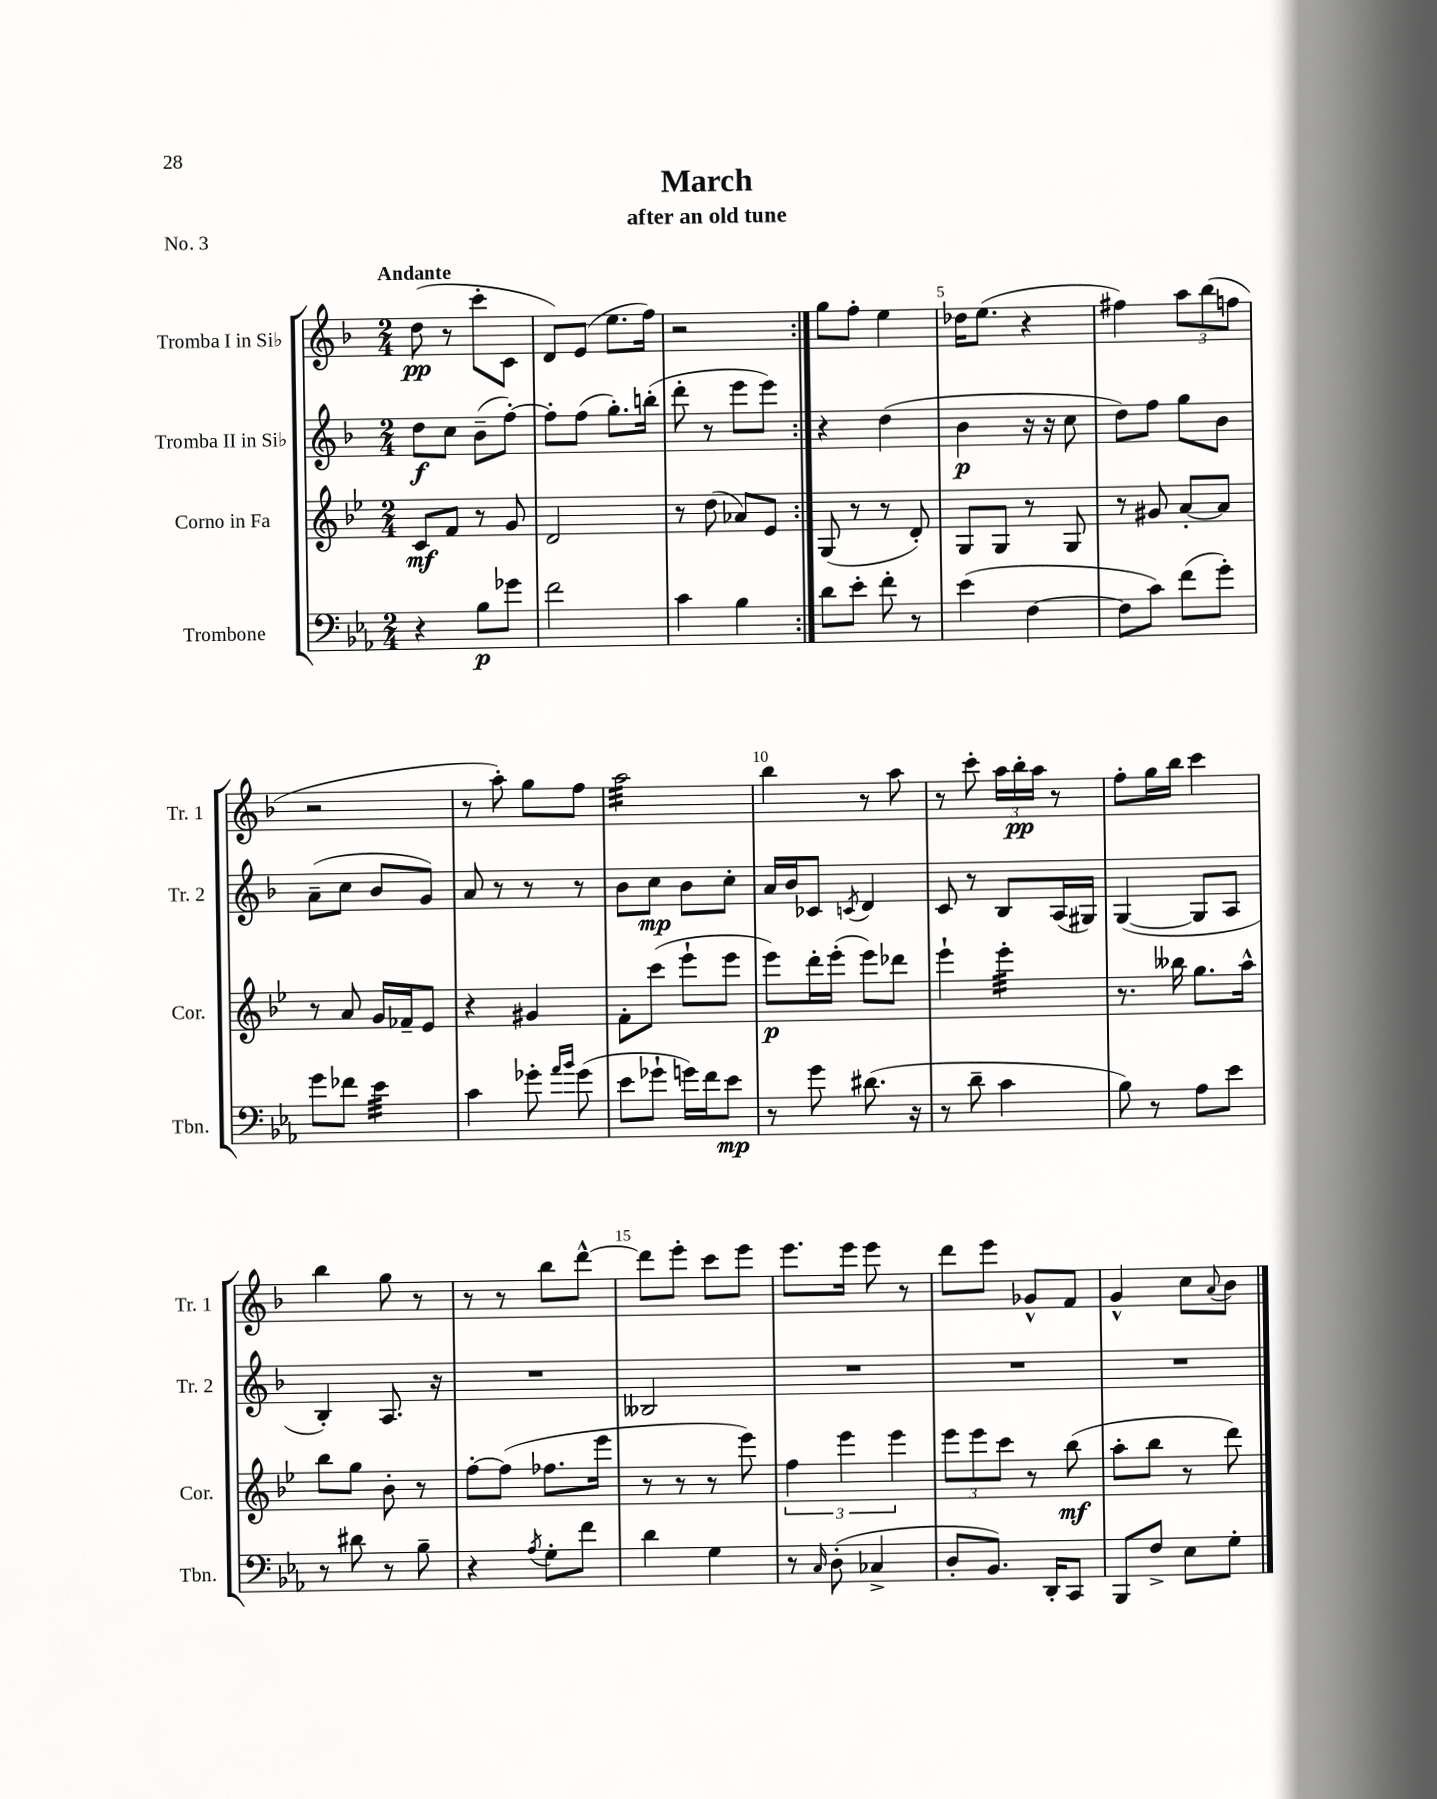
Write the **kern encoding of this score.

**kern	**kern	**kern	**kern
*staff4	*staff3	*staff2	*staff1
*clefF4	*clefG2	*clefG2	*clefG2
*k[b-e-a-]	*k[b-e-]	*k[b-]	*k[b-]
*M2/4	*M2/4	*M2/4	*M2/4
4r	8c	8dd	(8dd
.	8f	8cc	8r
8B-	8r	(8b-~	8ccc'
8g-	8g	[8ff')	8c
=	=	=	=
2f	2d	8ff']	8d)
.	.	(8ff	(8e
.	.	8.gg')	8.ee
.	.	(16bb'	16ff)
=	=	=	=
4c	8r	8ddd'	2r
.	(8dd	8r	.
4B-	8a-)	8eee	.
.	8e-	8eee)	.
=:|!	=:|!	=:|!	=:|!
8d	(8G	4r	8gg
8e-'	8r	.	8ff'
8f'	8r	(4dd	4ee
8r	8d')	.	.
=	=	=	=
(4e-	8G	4b-	16dd-
.	.	.	(8.ee
.	8G	.	.
[4F	8r	16r	4r
.	.	16r	.
.	8G	8cc	.
=	=	=	=
8F]	8r	8dd)	4ff#)
8c)	8g#	8ff	.
(8f	[8a'	8gg	12aa
.	.	.	(12bb-
8g')	8a]	8b-	.
.	.	.	12ff
=	=	=	=
8g	8r	(8a~	2r
8f-	8a	8cc	.
4e-	16g	8b-	.
.	16f-~	.	.
.	8e-	8g)	.
=	=	=	=
4c	4r	8a	8r
.	.	8r	8aa')
8g-'	4g#	8r	8gg
16qqa-	.	.	.
16qqb-	.	.	.
(8g-	.	8r	8ff
=	=	=	=
8e-	8f'	8b-	2aa
8g-`	(8ccc	8cc	.
16g)	8eee-`	8b-	.
16f	.	.	.
8e-	8eee-	8cc'	.
=	=	=	=
8r	8eee-)	16a	4bb-
.	.	16b-	.
8g	16ddd'	8c-	.
.	(16eee-'	.	.
.	.	8qc	.
(8.d#	8eee-)	4d	8r
.	8ddd-	.	8aa
16r	.	.	.
=	=	=	=
8r	4eee-`	8c	8r
8d~	.	8r	8ccc'
4c	4eee-'	8B-	24aa
.	.	.	24bb-'
.	.	.	24aa
.	.	(16A	8r
.	.	16G#)	.
=	=	=	=
8B-)	8.r	([4G	8ff'
8r	.	.	16gg
.	16bb--	.	16bb-
8A-	8.gg	8G]	4ccc
8e-	.	8A	.
.	16aa^^	.	.
=	=	=	=
8r	8bb-	4B-')	4bb-
8d#	8gg	.	.
8r	8b-'	8.A	8gg
8B-~	8r	.	8r
.	.	16r	.
=	=	=	=
4r	[8ff'	2r	8r
.	(8ff]	.	8r
8qA-	.	.	.
8G'	8.ff-	.	8bb-
8f	.	.	[8ddd^^
.	16eee-	.	.
=	=	=	=
4d	8r	2B--	8ddd]
.	8r	.	8eee'
4G	8r	.	8ccc
.	8eee-)	.	8eee
=	=	=	=
8r	6ff	2r	8.eee
16qqC	.	.	.
(8D'	.	.	.
.	6eee-	.	.
.	.	.	16eee
4C-^	.	.	8eee
.	6eee-	.	.
.	.	.	8r
=	=	=	=
8D'	12eee-	2r	8ddd
.	12eee-	.	.
8.BB-)	.	.	8eee
.	12ccc	.	.
.	8r	.	8g-^^
16DD'	.	.	.
8CC	(8bb-	.	8f
=	=	=	=
8BBB-	8aa'	2r	4g^^
8F^	8bb-	.	.
8E-	8r	.	8cc
.	.	.	8qqa
8G'	8ddd)	.	8b-
==	==	==	==
*-	*-	*-	*-
